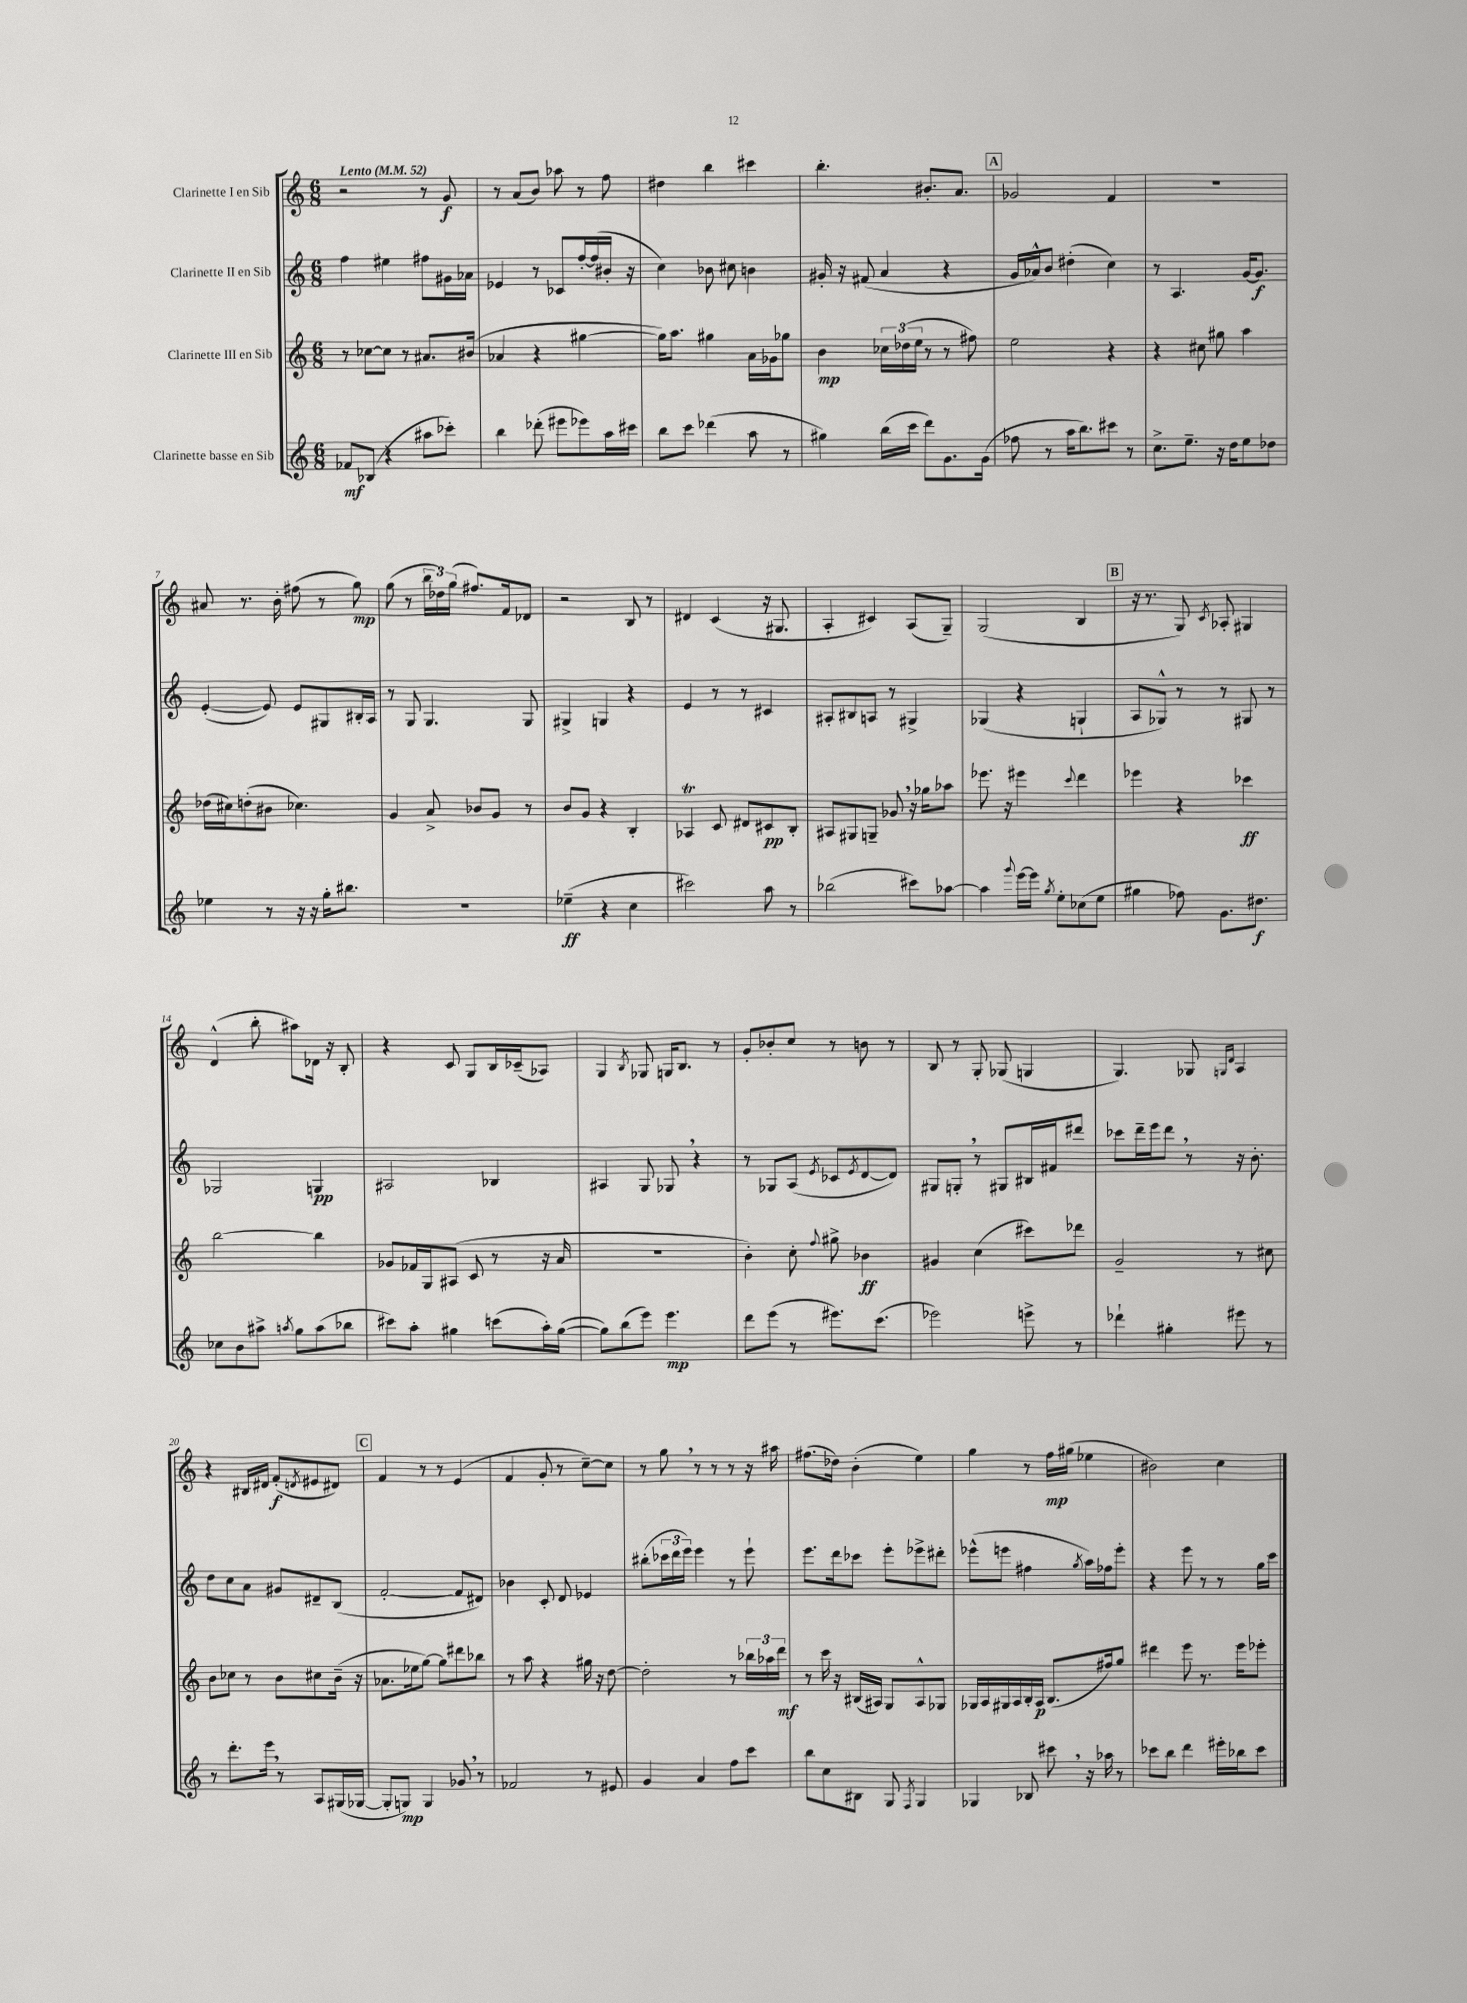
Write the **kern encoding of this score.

**kern	**dynam	**kern	**dynam	**kern	**dynam	**kern	**dynam
*part4	*part4	*part3	*part3	*part2	*part2	*part1	*part1
*staff4	*staff4	*staff3	*staff3	*staff2	*staff2	*staff1	*staff1
*I"Clarinette basse en Sib	*	*I"Clarinette III en Sib	*	*I"Clarinette II en Sib	*	*I"Clarinette I en Sib	*
*clefG2	*	*clefG2	*	*clefG2	*	*clefG2	*
*k[]	*	*k[]	*	*k[]	*	*k[]	*
*M6/8	*	*M6/8	*	*M6/8	*	*M6/8	*
*MM52	*	*MM52	*	*MM52	*	*MM52	*
=1	=1	=1	=1	=1	=1	=1	=1
!	!	!	!	!	!	!LO:TX:a:B:t=Lento	!
8f-X/L	mf	8r	.	4ff\	.	2r	.
(8B-X/J	.	[8cc-X\L	.	.	.	.	.
4r	.	8cc-\J]	.	4ee#X\	.	.	.
.	.	8r	.	.	.	.	.
8aa#X\L	.	8.a#X/L	.	8ff#X\L	.	8r	.
8ccc-X'\J)	.	.	.	16g#X\L	.	8g/	f
.	.	(16b#X/Jk	.	16a-X\JJ	.	.	.
=2	=2	=2	=2	=2	=2	=2	=2
4bb\	.	4a-X/	.	4e-X/	.	8r	.
.	.	.	.	.	.	(8a/L	.
(8ddd-X'\	.	4r	.	8r	.	8b/J)	.
8eee#X\L	.	.	.	8c-X/L	.	8aa-X\	.
8eee-X\)	.	[4gg#X\	.	[16ff'/L	.	8r	.
.	.	.	.	(16ff/]	.	.	.
16aa\L	.	.	.	16b#X'/JJ	.	8ff\	.
16ccc#X\JJ	.	.	.	16r	.	.	.
=3	=3	=3	=3	=3	=3	=3	=3
8bb\L	.	16gg#\KL])	.	4cc\)	.	4dd#X\	.
.	.	8.aa\J	.	.	.	.	.
8ccc\J	.	.	.	.	.	.	.
(4ddd-X\	.	4gg#X\	.	8b-X\	.	4bb\	.
.	.	.	.	8cc#X\	.	.	.
8aa\	.	16a\LL	.	4bn\	.	4ccc#X\	.
.	.	16g-X\J	.	.	.	.	.
8r	.	8gg-X\J	.	.	.	.	.
=4	=4	=4	=4	=4	=4	=4	=4
4gg#X\)	.	4b\	mp	16g#X'/	.	4.bb'\	.
.	.	.	.	16r	.	.	.
.	.	.	.	(8f#X/	.	.	.
(16bb\LL	.	24cc-X\LL	.	4a/	.	.	.
.	.	(24dd-X\	.	.	.	.	.
16ccc\JJ	.	.	.	.	.	.	.
.	.	24ee\JJ	.	.	.	.	.
8ddd\L)	.	8r	.	.	.	8.b#X'/L	.
8.g\	.	8r	.	4r	.	.	.
.	.	.	.	.	.	8.a/J	.
.	.	8ff#X\)	.	.	.	.	.
(16g\Jk	.	.	.	.	.	.	.
!!LO:REH:place=s1:t=A
=5	=5	=5	=5	=5	=5	=5	=5
8ff-X\	.	2ee\	.	16g/LL	.	2g-X/	.
.	.	.	.	16a-X^^/J)	.	.	.
8r	.	.	.	8b/J	.	.	.
16aa\KL	.	.	.	(4dd#X'\	.	.	.
8.bb\)	.	.	.	.	.	.	.
8ccc#X\J	.	4r	.	4cc\)	.	4f/	.
8r	.	.	.	.	.	.	.
=6	=6	=6	=6	=6	=6	=6	=6
8.cc^\L	.	4r	.	8r	.	2.r	.
.	.	.	.	4.A/	.	.	.
8.ee~\J	.	.	.	.	.	.	.
.	.	8cc#X\	.	.	.	.	.
16r	.	8gg#X\	.	.	.	.	.
16dd\KL	.	.	.	.	.	.	.
8ee\	.	4aa\	.	[16g/KL	.	.	.
.	.	.	.	8.g/J]	f	.	.
8dd-X\J	.	.	.	.	.	.	.
!!LO:LB:g=z
=7	=7	=7	=7	=7	=7	=7	=7
4ee-X\	.	(16dd-X\LL	.	([4e'/	.	8a#X/	.
.	.	16cc#X\J)	.	.	.	.	.
.	.	(8ddn'\	.	.	.	8.r	.
8r	.	8b#X\J	.	8e/])	.	.	.
.	.	.	.	.	.	16b'\	.
16r	.	4.cc-X\)	.	8e/L	.	(8ff#X\	.
16r	.	.	.	.	.	.	.
16gg'\KL	.	.	.	8G#X/	.	8r	.
8.bb#X\J	.	.	.	.	.	.	.
.	.	.	.	16B#X'/L	.	8gg\)	mp
.	.	.	.	16A/JJ	.	.	.
=8	=8	=8	=8	=8	=8	=8	=8
2.r	.	4g/	.	8r	.	(8gg\	.
.	.	.	.	8G/	.	8r	.
.	.	8a^/	.	4.G/	.	24bb\LL	.
.	.	.	.	.	.	24dd-X\)	.
.	.	.	.	.	.	(24gg\JJ	.
.	.	8b-X/L	.	.	.	8.ff#X/L)	.
.	.	8g/J	.	.	.	.	.
.	.	.	.	.	.	16f/k	.
.	.	8r	.	8G/	.	8d-X/J	.
=9	=9	=9	=9	=9	=9	=9	=9
(4ee-X~\	ff	8b/L	.	4G#X^/	.	2r	.
.	.	8g/J	.	.	.	.	.
4r	.	4r	.	4Gn/	.	.	.
4cc\	.	4B'/	.	4r	.	8B/	.
.	.	.	.	.	.	8r	.
=10	=10	=10	=10	=10	=10	=10	=10
2ccc#X\)	.	4A-XT/	.	4e/	.	4d#X/	.
.	.	8c/	.	8r	.	(4c/	.
.	.	8d#X/L	.	8r	.	.	.
8aa\	.	8c#X/	pp	4c#X/	.	16r	.
.	.	.	.	.	.	8.G#X/	.
8r	.	8B'/J	.	.	.	.	.
=11	=11	=11	=11	=11	=11	=11	=11
(2bb-X\	.	8A#X/L	.	8A#X'/L	.	4A'/	.
.	.	8G#X/	.	8B#X/	.	.	.
.	.	8Gn~/J	.	8An/J	.	4c#X/)	.
.	.	8g-X,/	.	8r	.	.	.
8ccc#X\L)	.	16r	.	4G#X^/	.	(8A/L	.
.	.	16gg-X\KL	.	.	.	.	.
[8aa-X\J	.	8aa-X\J	.	.	.	8G~/J)	.
=12	=12	=12	=12	=12	=12	=12	=12
4aa-\]	.	8.eee-X\	.	(4G-X/	.	(2G/	.
.	.	16r	.	.	.	.	.
8qqggg/	.	.	.	.	.	.	.
[16eee\LL	.	4eee#X\	.	4r	.	.	.
16eee\JJ]	.	.	.	.	.	.	.
8qgg/	.	.	.	.	.	.	.
8ee'\L	.	.	.	.	.	.	.
.	.	8qqccc/	.	.	.	.	.
(8cc-X\	.	4ddd\	.	4Gn`/	.	4B/	.
8ee\J	.	.	.	.	.	.	.
!!LO:REH:place=s1:t=B
=13	=13	=13	=13	=13	=13	=13	=13
4gg#X\	.	4eee-X\	.	8A/L	.	16r	.
.	.	.	.	.	.	8.r	.
.	.	.	.	8G-X^^/J)	.	.	.
8ff-X\)	.	4r	.	8r	.	8G/)	.
.	.	.	.	.	.	8qc/	.
8.g\L	.	.	.	8r	.	8A-X'/	.
.	.	4ccc-X\	ff	8G#X/	.	4G#X/	.
8.dd#X\J	f	.	.	.	.	.	.
.	.	.	.	8r	.	.	.
!!LO:LB:g=z
=14	=14	=14	=14	=14	=14	=14	=14
8cc-X\L	.	[2bb\	.	2G-X/	.	(4d^^/	.
8b\	.	.	.	.	.	.	.
8aa#X^\J	.	.	.	.	.	8bb'\	.
8qaan/	.	.	.	.	.	.	.
8gg\L	.	.	.	.	.	8aa#X\L)	.
(8aa\	.	4bb\]	.	4Gn/	pp	16d-X\Jk	.
.	.	.	.	.	.	16r	.
8bb-X\J	.	.	.	.	.	8B'/	.
=15	=15	=15	=15	=15	=15	=15	=15
8ccc#X\L)	.	8g-X/L	.	2A#X/	.	4r	.
8aa'\J	.	16f-X/L	.	.	.	.	.
.	.	16G/J	.	.	.	.	.
4gg#X\	.	(8A#X/J	.	.	.	8c/	.
.	.	8c/	.	.	.	8G/L	.
(8cccn\L	.	8r	.	4B-X/	.	16B/L	.
.	.	.	.	.	.	(16c-X~/J	.
16aa'\L)	.	16r	.	.	.	8A-X/J)	.
([16gg#\JJ	.	16a/	.	.	.	.	.
=16	=16	=16	=16	=16	=16	=16	=16
8gg#\L])	.	2.r	.	4A#X/	.	4G/	.
(8bb\	.	.	.	.	.	.	.
.	.	.	.	.	.	8qB/	.
8eee\J)	.	.	.	8G/	.	8G-X/	.
4.eee\	mp	.	.	8G-X,/	.	16Gn/KL	.
.	.	.	.	.	.	8.B/J	.
.	.	.	.	4r	.	.	.
.	.	.	.	.	.	8r	.
=17	=17	=17	=17	=17	=17	=17	=17
8ddd\L	.	4b'\)	.	8r	.	8g'/L	.
(8eee\J	.	.	.	8G-X/L	.	8b-X'/	.
8r	.	8cc'\	.	(8A/J	.	8cc/J	.
.	.	8qqff/	.	8qe/	.	.	.
8.eee#X\L)	.	8gg#X^\	.	8c-X/L	.	8r	.
.	.	.	.	8qe/	.	.	.
.	.	4b-X\	ff	[8d/	.	8bn\	.
(8.ccc\J	.	.	.	.	.	.	.
.	.	.	.	8d/J])	.	8r	.
=18	=18	=18	=18	=18	=18	=18	=18
2eee-X\)	.	4g#X/	.	8G#X/L	.	8B/	.
.	.	.	.	8Gn',/J	.	8r	.
.	.	(4cc\	.	8r	.	8G'/	.
.	.	.	.	8G#X/L	.	(8G-X/	.
8eeen^\	.	8ccc#X\L)	.	16B#X/L	.	4Gn/	.
.	.	.	.	16f#X/J	.	.	.
8r	.	8ddd-X\J	.	8ddd#X/J	.	.	.
=19	=19	=19	=19	=19	=19	=19	=19
4ddd-X`\	.	2g~/	.	8ccc-X\L	.	4.G/)	.
.	.	.	.	16ddd~\L	.	.	.
.	.	.	.	16eee\J	.	.	.
4gg#X'\	.	.	.	8ddd,\J	.	.	.
.	.	.	.	8r	.	8G-X/	.
.	.	.	.	.	.	16qqGn/LL	.
.	.	.	.	.	.	16qqd/JJ	.
8eee#X\	.	8r	.	16r	.	4A/	.
.	.	.	.	8.b'\	.	.	.
8r	.	8cc#X\	.	.	.	.	.
!!LO:LB:g=z
=20	=20	=20	=20	=20	=20	=20	=20
8r	.	8b\L	.	8dd\L	.	4r	.
8.ddd'\L	.	8cc-X\J	.	8cc\	.	.	.
.	.	8r	.	8a\J	.	16B#X/LL	.
16eee,\Jk	.	.	.	.	.	16d#X/JJ	.
8r	.	8b\L	.	8g#X/L	.	(8f'/L	f
.	.	.	.	.	.	8qdn/	.
8A/L	.	8cc#X\	.	8d#X~/	.	8e#X/	.
(16G#X/L	.	(16b~\Jk	.	(8B/J	.	8d#X/J)	.
[16G-X/JJ	.	16r	.	.	.	.	.
!!LO:REH:place=s1:t=C
=21	=21	=21	=21	=21	=21	=21	=21
8G-'/L]	.	8.a-X\L	.	[2f'/	.	4f/	.
8Gn/J)	mp	.	.	.	.	.	.
.	.	16ee-X\k	.	.	.	.	.
4G/	.	[8gg\J)	.	.	.	8r	.
.	.	8gg\L]	.	.	.	8r	.
8g-X,/	.	8ddd#X\	.	8f/L]	.	(4e/	.
8r	.	8bb-X\J	.	8d#X/J)	.	.	.
=22	=22	=22	=22	=22	=22	=22	=22
2f-X/	.	8r	.	4b-X\	.	4f/	.
.	.	8aa\	.	.	.	.	.
.	.	4r	.	8c'/	.	8g'/	.
.	.	.	.	8d/	.	8r	.
8r	.	16gg#X\	.	4e-X/	.	[8cc~\L)	.
.	.	16r	.	.	.	.	.
8e#X/	.	[8dd\	.	.	.	8cc\J]	.
=23	=23	=23	=23	=23	=23	=23	=23
4g/	.	2dd'\]	.	(8bb#X'\L	.	8r	.
.	.	.	.	24ccc-X\L	.	8gg,\	.
.	.	.	.	24ddd\	.	.	.
.	.	.	.	24eee\JJ)	.	.	.
4a/	.	.	.	4eee\	.	8r	.
.	.	.	.	.	.	8r	.
8ff\L	.	8r	.	8r	.	8r	.
8ccc\J	.	24bb-X\LL	.	8eee`\	.	16r	.
.	.	24aa-X\	.	.	.	.	.
.	.	.	.	.	.	16aa#X\	.
.	.	24ddd\JJ	mf	.	.	.	.
=24	=24	=24	=24	=24	=24	=24	=24
8bb\L	.	8r	.	8.eee\L	.	(8.ff#X\L	.
8cc\	.	16ccc\	.	.	.	.	.
.	.	16r	.	16ddd\k	.	16dd-X\Jk)	.
8B#X\J	.	(16B#X/LL	.	8ccc-X\J	.	(4b'\	.
.	.	16A#X/JJ)	.	.	.	.	.
8G/	.	8G/L	.	8eee'\L	.	.	.
8qF/	.	.	.	.	.	.	.
4G/	.	8A#^^/	.	8eee-X^\	.	4ee\)	.
.	.	8G-X/J	.	8ddd#X'\J	.	.	.
=25	=25	=25	=25	=25	=25	=25	=25
4G-X/	.	16G-X/LL	.	(8eee-X^^\L	.	4gg\	.
.	.	16A/	.	.	.	.	.
.	.	16G#X/	.	8eeen\J	.	.	.
.	.	16A/	.	.	.	.	.
8B-X/	.	16B'/	.	4ff#X\	.	8r	.
.	.	16A/JJ	p	.	.	.	.
8ccc#X,\	.	(8.B/L	.	.	.	16ff\LL	mp
.	.	.	.	.	.	(16gg#X\JJ	.
.	.	.	.	8qgg/	.	.	.
16r	.	.	.	16aa\LL)	.	4ee-X\	.
16aa-X\	.	16ff#X/k)	.	16ff-X\J	.	.	.
8r	.	8gg/J	.	8eee'\J	.	.	.
=26	=26	=26	=26	=26	=26	=26	=26
8ccc-X\L	.	4ddd#X\	.	4r	.	2b#X\)	.
8bb\J	.	.	.	.	.	.	.
4ddd\	.	8eee\	.	8eee\	.	.	.
.	.	8.r	.	8r	.	.	.
16eee#X'\LL	.	.	.	8r	.	4cc\	.
16bb-X\J	.	16eee\KL	.	.	.	.	.
8ccc-\J	.	8eee-X'\J	.	16gg\LL	.	.	.
.	.	.	.	16ccc\JJ	.	.	.
==	==	==	==	==	==	==	==
*-	*-	*-	*-	*-	*-	*-	*-
